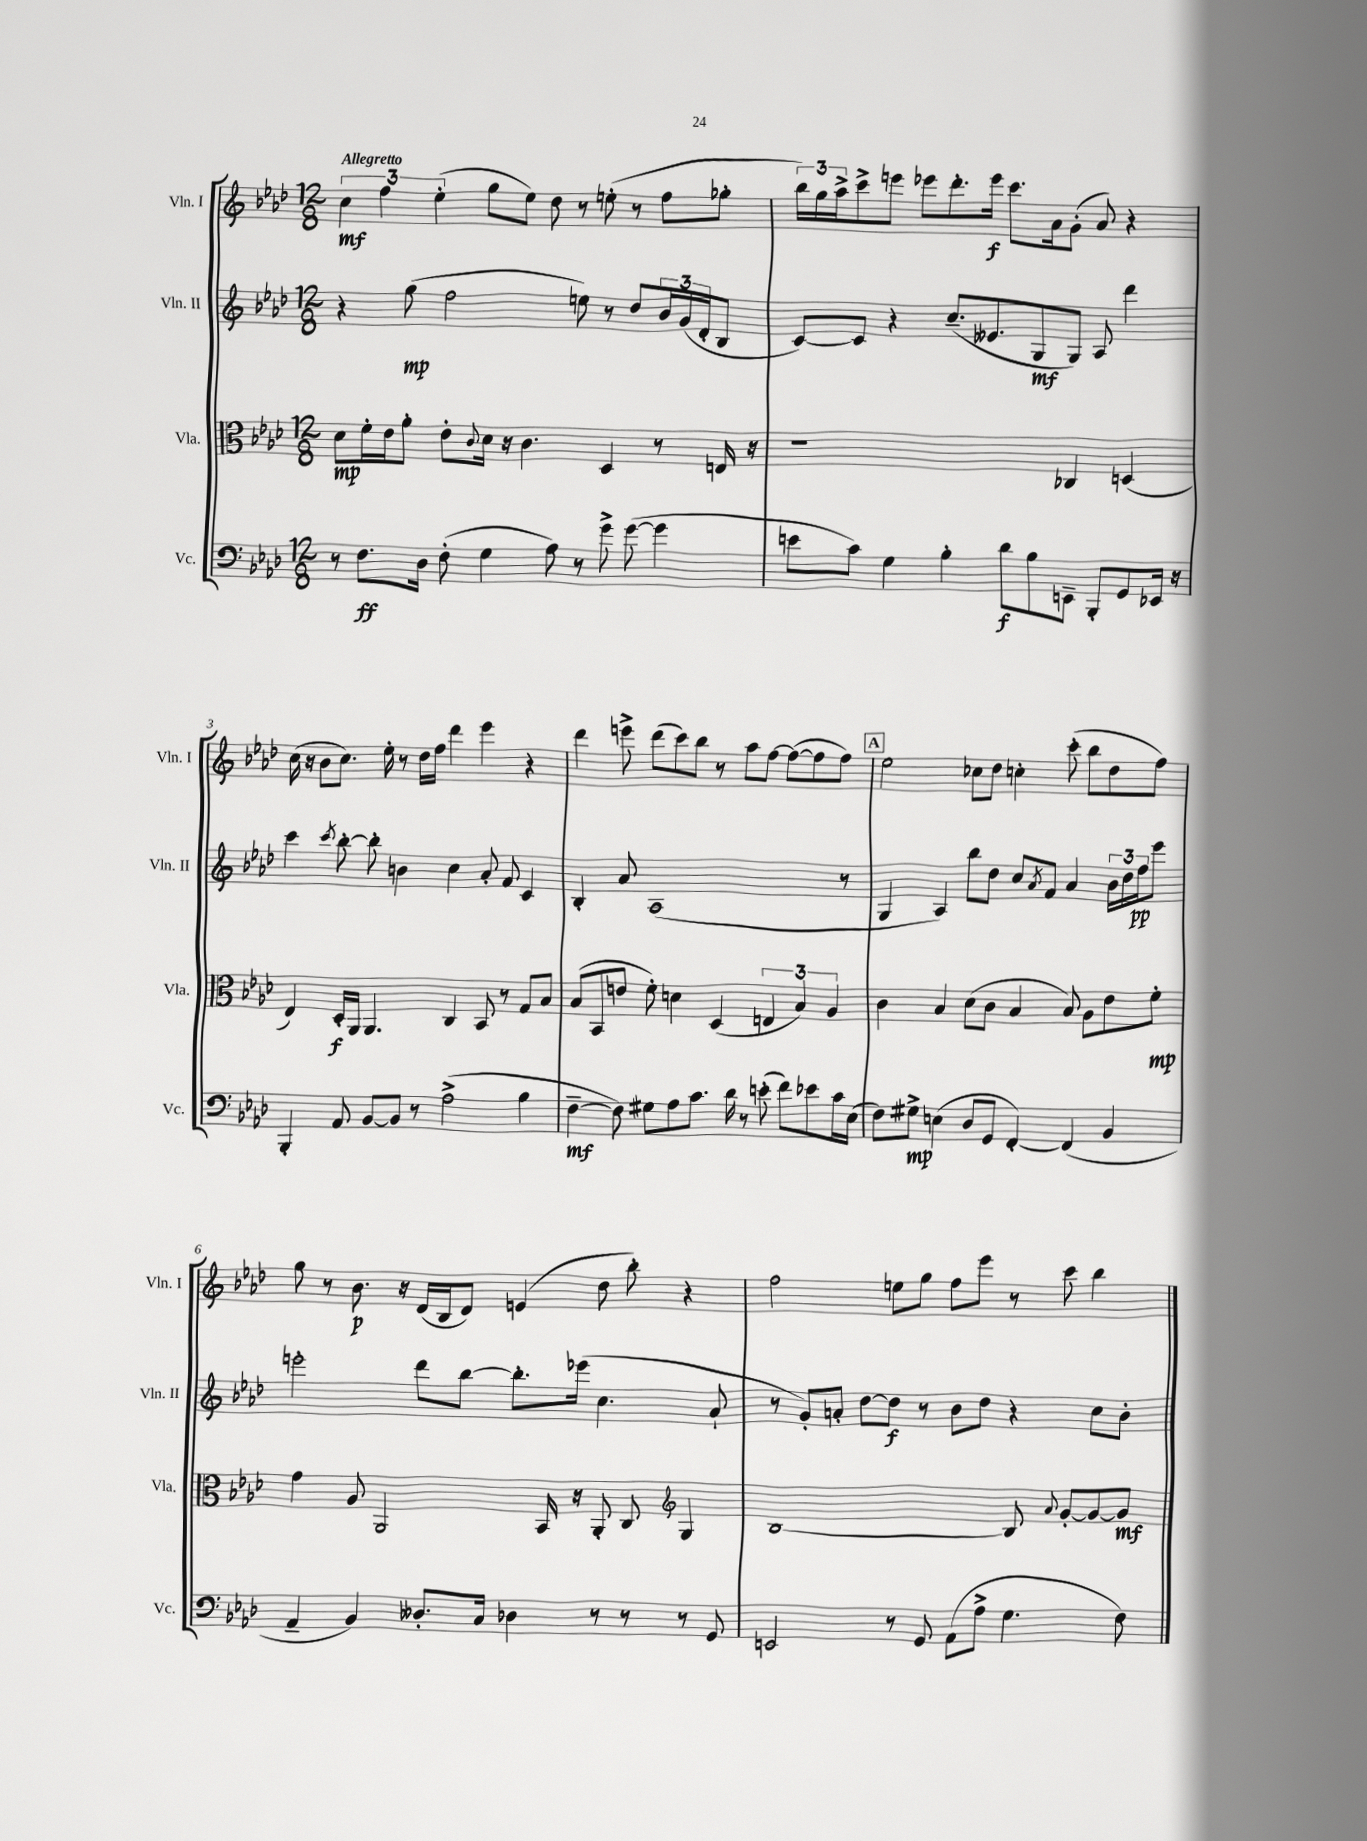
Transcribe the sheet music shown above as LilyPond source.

<<
\new StaffGroup <<
\new Staff = "s0" \with { instrumentName = "Vln. I" shortInstrumentName = "Vln. I" } {
    \clef treble \key aes \major \numericTimeSignature \time 12/8 \tempo "Allegretto"
    \tuplet 3/2 { c''4\mf f''4 ees''4-.( } g''8 ees''8) des''8 r8 e''8-.( r8 f''8 ges''8-. |
    \tuplet 3/2 { bes''16) g''16 aes''16-> } c'''8-> e'''8 ees'''8 des'''8.-. ees'''16\f c'''8. aes'16 g'8-.( aes'8) r4 |
    c''16( r16 bes'8 c''8.) ees''16-. r8 des''16 f''16 des'''4 ees'''4 r4 |
    des'''4 e'''8-> des'''8( c'''8) bes''8 r8 aes''8 f''8~ f''8~( f''8 f''8) |
    \mark \markup { \box "A" } ees''2 ces''8 des''8 c''4-. c'''8-.( bes''8 des''8 f''8) |
    g''8 r8 bes'8.\p r16 des'16( bes16 des'8) e'4( des''8 bes''8-.) r4 |
    f''2 e''8 g''8 f''8 ees'''8 r8 c'''8 bes''4 \bar "|." |
}
\new Staff = "s1" \with { instrumentName = "Vln. II" shortInstrumentName = "Vln. II" } {
    \clef treble \key aes \major \numericTimeSignature \time 12/8
    r4 g''8\mp( f''2 e''8) r8 des''8 \tuplet 3/2 { bes'16 g'16( des'16-. } bes8 |
    c'8~) c'8 r4 c''8.--( eeses'8. g8\mf g8) aes8 des'''4 |
    c'''4 \acciaccatura { c'''8 } bes''8~-. bes''8-. b'4 c''4 aes'8-. f'8 c'4 |
    bes4-. aes'8 aes1( r8 |
    \mark \markup { \box "A" } g4 aes4) bes''8 des''8 c''8 \acciaccatura { aes'8 } f'8 aes'4 \tuplet 3/2 { bes'16 des''16 f''16\pp } ees'''8 |
    e'''2-. des'''8 bes''8~ bes''8.-. ees'''16( c''4. aes'8-! |
    r8 g'8-.) a'8-. des''8~ des''8\f r8 bes'8 des''8 r4 c''8 bes'8-. \bar "|." |
}
\new Staff = "s2" \with { instrumentName = "Vla." shortInstrumentName = "Vla." } {
    \clef alto \key aes \major \numericTimeSignature \time 12/8
    des'8\mp f'16-. ees'16 aes'8-. ees'8-. \appoggiatura { c'8 } des'16 r16 c'4. des4 r8 e16 r16 |
    r1 ces4 d4( |
    ees4) des16-.\f aes,16 aes,4. c4 bes,8 r8 g8 bes8 |
    bes8( bes,8 e'8 f'8-.) d'4 des4( \tuplet 3/2 { e4 bes4) aes4 } |
    \mark \markup { \box "A" } c'4 bes4 des'8( c'8 bes4 bes8) aes8 ees'8 f'8-.\mp |
    g'4 aes8 aes,2 bes,16 r16 aes,8-. c8 \clef treble g4 |
    bes1~ bes8 \appoggiatura { aes'8 } g'8~-. g'8~ g'8\mf \bar "|." |
}
\new Staff = "s3" \with { instrumentName = "Vc." shortInstrumentName = "Vc." } {
    \clef bass \key aes \major \numericTimeSignature \time 12/8
    r8 f8.\ff des16 f8-.( g4 aes8) r8 g'8-> g'8~( g'4 |
    e'8 c'8) g4 bes4-. des'8\f bes8 e,8-- bes,,8-. g,8 ees,16 r16 |
    bes,,4-. aes,8 bes,8~ bes,8 r8 aes2->( bes4 |
    f4~--\mf f8) gis8 aes8 c'8. des'16 r8 e'8-.( f'8) ees'8 c'16 ees16( |
    \mark \markup { \box "A" } f8) gis8->\mp e4( des8 g,8 f,4~-.) f,4( bes,4 |
    aes,4-- bes,4) deses8.-. c16 des4 r8 r8 r8 g,8 |
    e,2 r8 g,8 aes,8( aes8-> g4. f8) \bar "|." |
}
>>
>>
